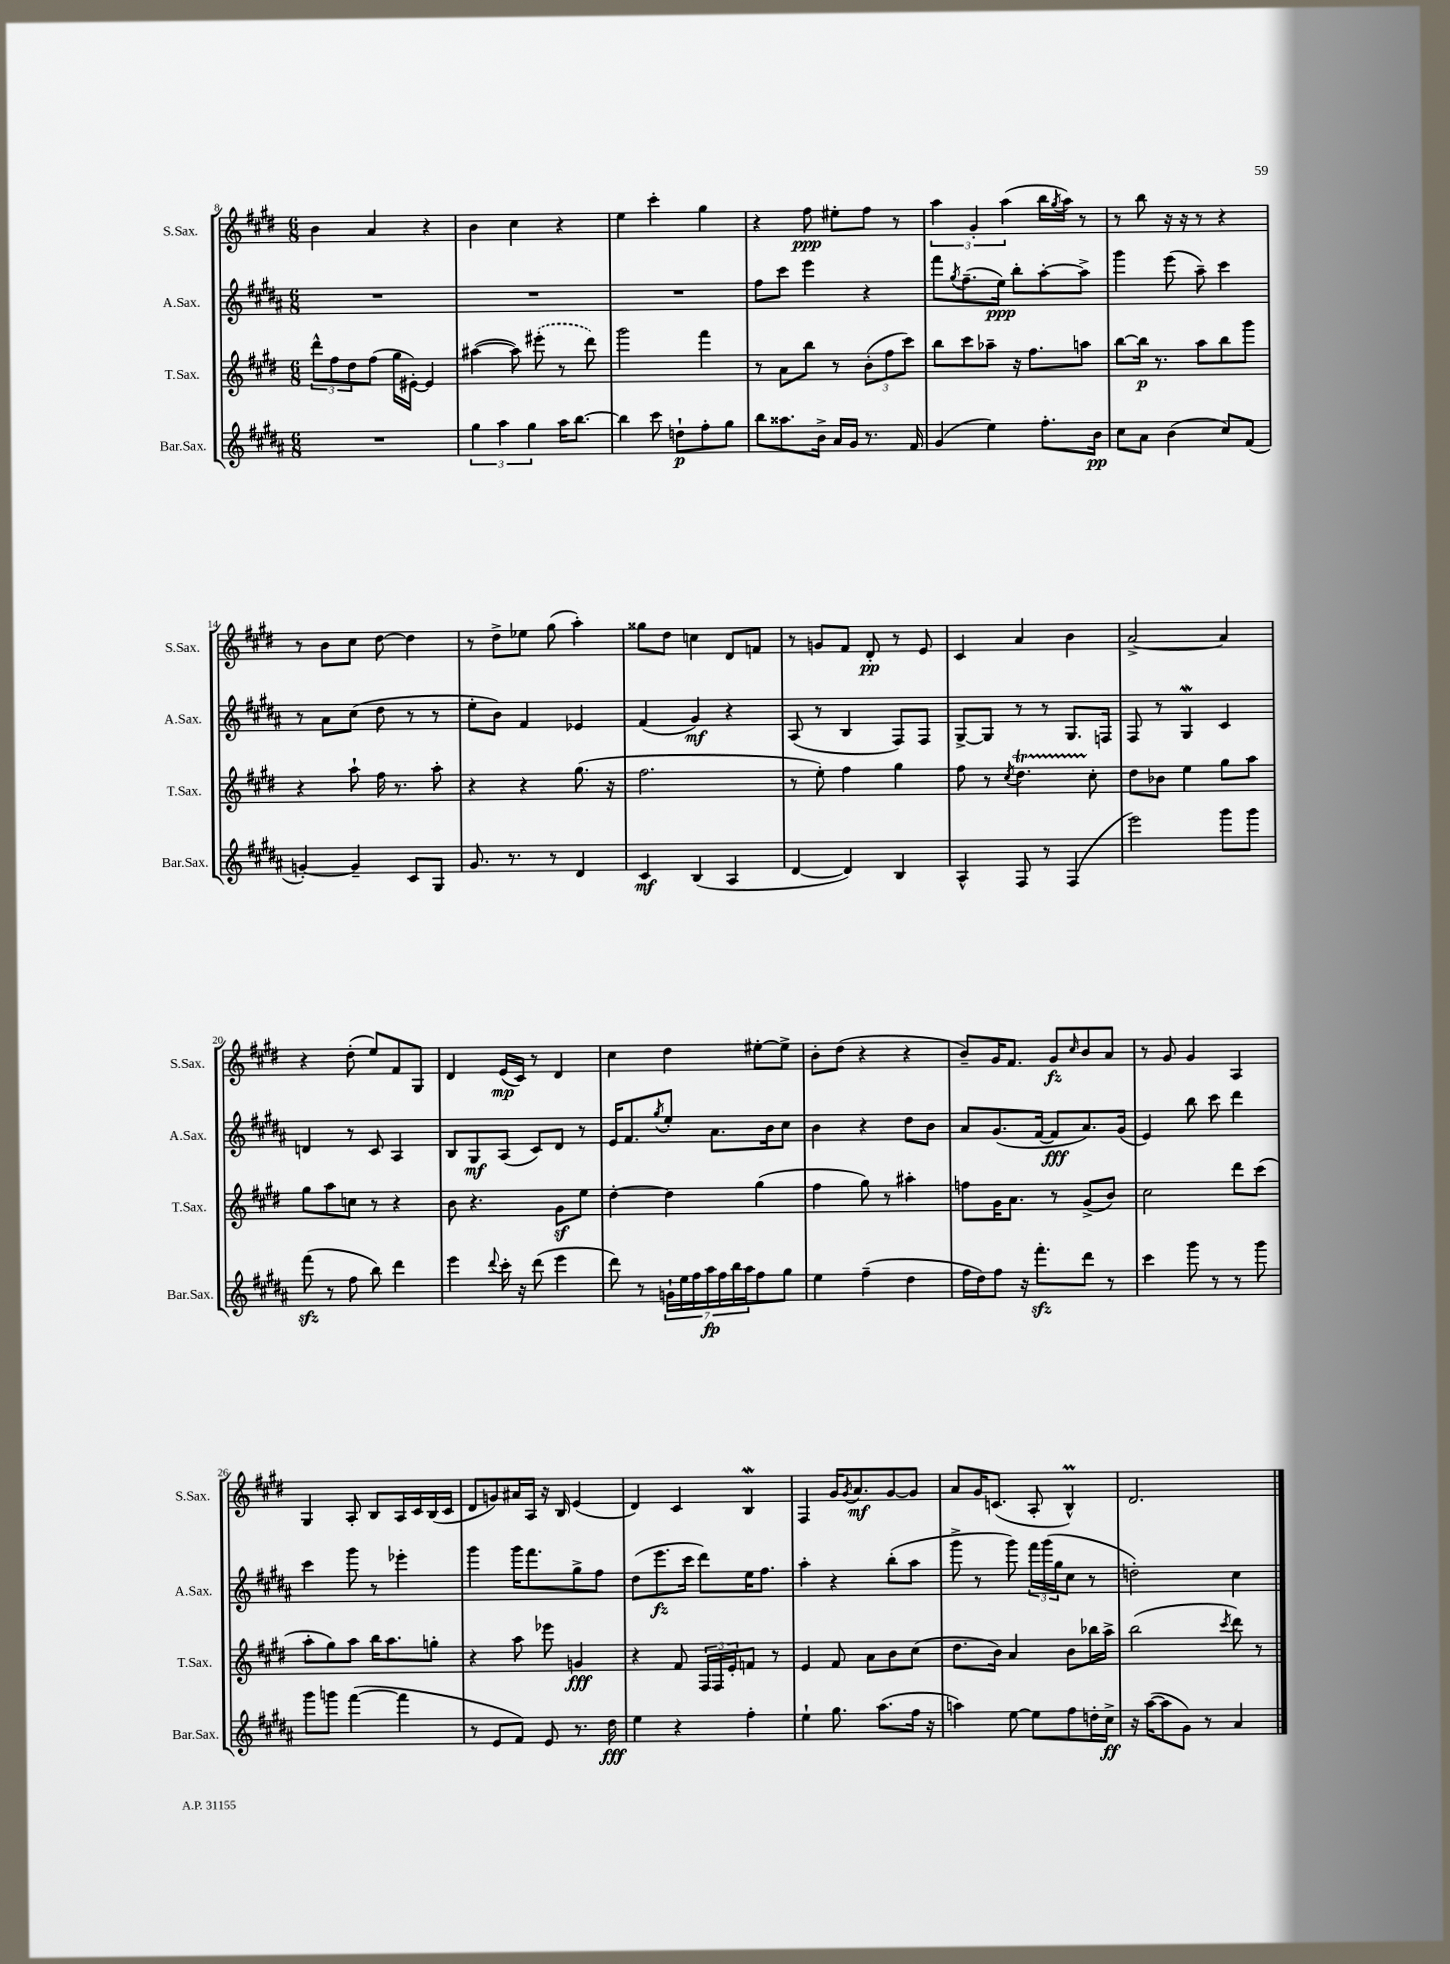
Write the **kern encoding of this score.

**kern	**kern	**kern	**kern
*staff4	*staff3	*staff2	*staff1
*clefG2	*clefG2	*clefG2	*clefG2
*k[f#c#g#d#a#]	*k[f#c#g#d#]	*k[f#c#g#d#a#]	*k[f#c#g#d#]
*M6/8	*M6/8	*M6/8	*M6/8
2.r	12ddd#^^	2.r	4b
.	12ff#	.	.
.	12dd#	.	.
.	(8ff#	.	4a
.	16gg#	.	.
.	[16e#')	.	.
.	4e#]	.	4r
=	=	=	=
6gg#	([4aa#	2.r	4b
6aa#	.	.	.
.	8aa#])	.	4cc#
6gg#	.	.	.
.	(8eee#'	.	.
16aa#	8r	.	4r
[8.bb	.	.	.
.	8ddd#)	.	.
=	=	=	=
4bb]	2ggg#	2.r	4ee
8ccc#	.	.	4ccc#'
8dd`	.	.	.
8ff#'	4fff#	.	4gg#
8gg#	.	.	.
=	=	=	=
8bb	8r	8ff#	4r
8.aa##	8a	8ccc#	.
.	8bb	4eee	8ff#
16b^	.	.	.
16a#	8r	.	8ee#'
16g#	.	.	.
8.r	(12b'	4r	8ff#
.	12ff#	.	.
.	.	.	8r
.	12ccc#)	.	.
16f#	.	.	.
=	=	=	=
(4g#	8bb	8fff#	6aa
.	.	8qgg#	.
.	8ccc#	(8.ff#~	.
.	.	.	6g#'
4ee)	8aa-~	.	.
.	.	16ee)	.
.	.	.	(6aa
.	16r	8bb'	.
.	8.ff#	.	.
8.ff#'	.	[8aa#'	16bb
.	.	.	8qgg#
.	.	.	16aa)
.	8aa	8aa#^]	8r
16b	.	.	.
=	=	=	=
8cc#	[8bb	4ggg#	8r
8a#	16bb]	.	8bb
.	8.r	.	.
(4b	.	(8eee	16r
.	.	.	16r
.	8aa	8aa#~)	8r
8cc#)	8bb	4ccc#	4r
(8f#	8ggg#	.	.
=	=	=	=
[4g')	4r	8r	8r
.	.	8a#	8b
4g~]	8aa`	(8cc#	8cc#
.	16ff#	8dd#	[8dd#
.	8.r	.	.
8c#	.	8r	4dd#]
8G#	8aa'	8r	.
=	=	=	=
8.g#	4r	8ee'	8r
.	.	8b)	8dd#^
8.r	.	.	.
.	4r	4f#	8ee-
8r	.	.	(8gg#
4d#	(8.gg#	4e-	4aa')
.	16r	.	.
=	=	=	=
4c#	2.ff#	(4f#	8gg##
.	.	.	8dd#
(4B	.	4g#)	4cc
4A#	.	4r	8d#
.	.	.	8f
=	=	=	=
[4d#	8r	(8A#	8r
.	8ee')	8r	8g
4d#])	4ff#	4B	8f#
.	.	.	8d#'
4B	4gg#	8F#)	8r
.	.	8F#	8e
=	=	=	=
4A#^^	8ff#	[8G#^	4c#
.	8r	8G#]	.
.	8qcc#	.	.
8F#	4.dd#	8r	4a
8r	.	8r	.
(4F#	.	8.G#	4b
.	8cc#'	.	.
.	.	16F	.
=	=	=	=
2eee)	8dd#	8F#	[2a^
.	8b-	8r	.
.	4ee	4G#	.
8ggg#	8gg#	4c#	4a]
8ggg#	8aa	.	.
=	=	=	=
(8fff#	8gg#	4d	4r
8r	8aa	.	.
8ff#	8cc	8r	(8dd#'
8bb)	8r	8c#	8ee)
4ddd#	4r	4A#	8f#
.	.	.	8G#
=	=	=	=
4eee	8b	8B	4d#
.	4.r	8G#	.
8qqddd#	.	.	.
16ccc#'	.	(8A#	(16e
16r	.	.	16c#)
(8ddd#	.	8c#)	8r
4eee	8g#	8d#	4d#
.	8ee	8r	.
=	=	=	=
8ddd#)	[4dd#'	16e	4cc#
.	.	8.f#	.
8r	.	.	.
.	.	8qgg#	.
28g`	4dd#]	8ee'	4dd#
28ee	.	.	.
28ff#	.	.	.
28aa#	.	.	.
.	.	8.a#	.
28ff#	.	.	.
28bb	.	.	.
28aa#	.	.	.
8ff#	(4gg#	.	[8ee#'
.	.	16b	.
8gg#	.	8cc#	8ee#^]
=	=	=	=
4ee	4ff#	4b	8b'
.	.	.	(8dd#
(4ff#~	8gg#)	4r	4r
.	8r	.	.
4dd#	4aa#'	8dd#	4r
.	.	8b	.
=	=	=	=
16ff#	8ff	8a#	8b~)
16dd#)	.	.	.
8ff#	16g#	(8.g#	16g#
.	8.a	.	8.f#
16r	.	.	.
8.fff#'	.	[16f#	.
.	8r	8f#]	8g#
.	.	.	16qqcc#
8ddd#	(8g#^	8.a#)	8b
8r	8b)	.	8a
.	.	(16g#	.
=	=	=	=
4ccc#	2cc#	4e)	8r
.	.	.	8g#
8ggg#	.	8bb	4g#
8r	.	8ccc#	.
8r	8ddd#	4ddd#	4A
8ggg#	(8ccc#	.	.
=	=	=	=
8ggg#	8aa'	4ccc#	4G#
8ggg	8gg#)	.	.
([4fff#	8aa	8ggg#	8A'
.	16bb	8r	8B
.	8.aa	.	.
4fff#]	.	4eee-'	16A
.	.	.	16c#
.	8gg'	.	(16B
.	.	.	16c#
=	=	=	=
8r	4r	4ggg#	8d#
8e	.	.	8g)
8f#)	8aa	16ggg#	16a#
.	.	8.fff#	16A
8e	8eee-	.	16r
.	.	.	16B
8.r	4g	8gg#^	(4e
.	.	8ff#	.
16dd#	.	.	.
=	=	=	=
4ee	4r	(8dd#	4d#)
.	.	8.eee	.
4r	8f#	.	4c#
.	.	16ccc#	.
.	24F#	8ddd#)	.
.	24F#	.	.
.	24e'	.	.
4ff#'	8f	16ee	4B
.	.	8.ff#	.
.	8r	.	.
=	=	=	=
4ee`	4e	4aa#'	4F#
8.gg#	8f#	4r	16g#
.	.	.	8qg#
.	.	.	8.a
.	8a	.	.
(8.aa#	.	.	.
.	8b	(8bb'	[8g#
16ff#	(8cc#	8aa#	8g#]
16r	.	.	.
=	=	=	=
4aa)	8.dd#	8ggg#^	8a
.	.	8r	16g#
.	16b)	.	(8.c
[8ee	4a	8ggg#)	.
8ee]	.	24fff#	8A'
.	.	(24ggg#	.
.	.	24gg#	.
8ff#	8b	8cc#	4B^^)
16dd'	16bb-	8r	.
16cc#^	16aa^	.	.
=	=	=	=
16r	(2bb	2dd')	2.d#
([16aa#	.	.	.
8aa#]	.	.	.
8g#)	.	.	.
8r	.	.	.
.	8qccc#	.	.
4a#	8ddd#)	4cc#	.
.	8r	.	.
==	==	==	==
*-	*-	*-	*-
